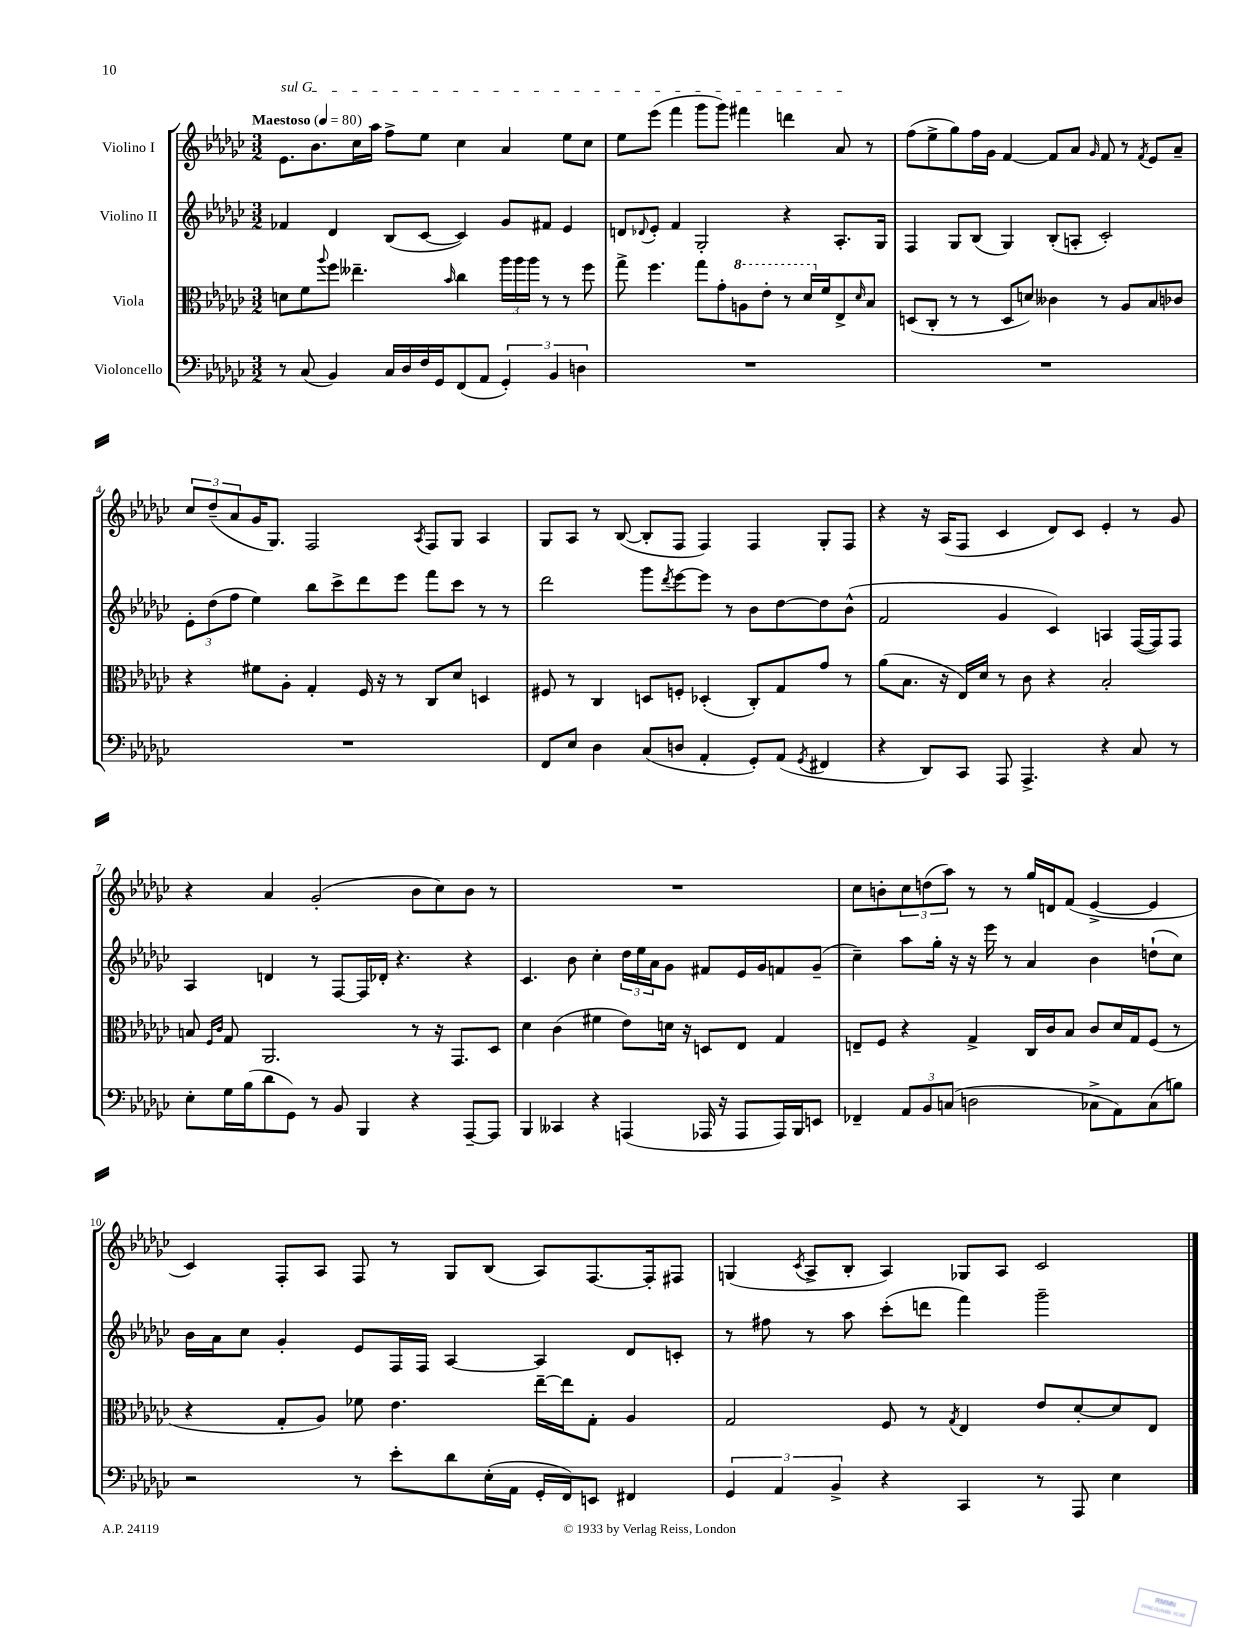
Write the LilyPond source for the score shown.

<<
\new StaffGroup <<
\new Staff = "s0" \with { instrumentName = "Violino I" } {
    \clef treble \key ges \major \numericTimeSignature \time 3/2 \tempo "Maestoso" 4 = 80
    \once \override TextSpanner.bound-details.left.text = \markup { \italic "sul G" } ees'8.\startTextSpan bes'8. ces''16 aes''16 f''8-> ees''8 ces''4 aes'4 ees''8 ces''8 |
    ees''8 ees'''8( f'''4 ges'''8 ges'''8) fis'''4 d'''4 aes'8\stopTextSpan r8 |
    f''8( ees''8-> ges''8) f''16 ges'16 f'4~ f'8 aes'8 \grace { ges'16 } f'8 r8 \acciaccatura { f'8 } ees'8 aes'8-- |
    \tuplet 3/2 { ces''8 des''8--( aes'8 } ges'16 ges8.) f2 \acciaccatura { aes8 } f8 ges8 aes4 |
    ges8 aes8 r8 bes8~( bes8-. f8 f4) f4 ges8-. f8 |
    r4 r16 aes16( f8 ces'4 des'8) ces'8 ees'4-. r8 ges'8 |
    r4 aes'4 ges'2-.( bes'8 ces''8) bes'8 r8 |
    R1. |
    ces''8 b'8-. \tuplet 3/2 { ces''8 d''8( aes''8) } r8 r8 ges''16 d'16 f'8( ees'4~-> ees'4 |
    ces'4) f8-. aes8 f8 r8 ges8 bes8( aes8) f8.~ f16-. fis8 |
    g4( \acciaccatura { ces'8 } aes8-> bes8-. aes4) ges8 aes8 ces'2 \bar "|." |
}
\new Staff = "s1" \with { instrumentName = "Violino II" } {
    \clef treble \key ges \major \numericTimeSignature \time 3/2
    fes'4 des'4 bes8( ces'8~ ces'4) ges'8 fis'8 ees'4 |
    d'8 \appoggiatura { des'8 } ees'8-. f'4 ges2-. r4 aes8.-. ges16 |
    f4 ges8 bes8( ges4) bes8-.( a8-. ces'2-.) |
    \tuplet 3/2 { ees'8-. des''8( f''8 } ees''4) bes''8 ces'''8-> des'''8 ees'''8 f'''8 ces'''8 r8 r8 |
    des'''2 ges'''8 \acciaccatura { des'''8 } ees'''8~ ees'''8 r8 bes'8 des''8~ des''8 bes'8-^( |
    f'2 ges'4 ces'4) a4 f16~( f16) f8 |
    aes4 d'4 r8 f8~ f16 des'16-. r4. r4 |
    ces'4. bes'8 ces''4-. \tuplet 3/2 { des''16 ees''16 aes'16 } ges'8 fis'8 ees'16 ges'16 f'8 ges'8--( |
    ces''4--) aes''8 ges''16-. r16 r16 ees'''16 r8 aes'4 bes'4 d''8-!( ces''8) |
    bes'16 aes'16 ces''8 ges'4-. ees'8 f16 f16 aes4~ aes4 des'8 c'8-. |
    r8 fis''8 r8 aes''8 ces'''8-.( d'''8 f'''4) ges'''2-- \bar "|." |
}
\new Staff = "s2" \with { instrumentName = "Viola" } {
    \clef alto \key ges \major \numericTimeSignature \time 3/2
    d'8 f'8 \appoggiatura { aes''8 } f''8 eeses''4.-- \grace { bes'16 } ces''4 \tuplet 3/2 { aes''16 aes''16 aes''16 } r8 r8 f''8 |
    ges''8-> f''4. ges''8 ges'8-. \ottava #1 a'8 ees''8-. r8 des''16 \ottava #0 f'16 ees8-> \grace { des'16 } bes8 |
    d8( ces8-. r8 r8 d8 d'8) ceses'4 r8 aes8 bes8 ces'8 |
    r4 fis'8 aes8-. ges4-. f16 r16 r8 ces8 des'8 d4 |
    fis8 r8 ces4 d8 f8-. des4-.( ces8-.) ges8 ges'8 r8 |
    aes'8( bes8. r16 ees16) des'16 r8 ces'8 r4 bes2-. |
    b8 \grace { f16 ces'16 } ges8 aes,2. r8 r16 ges,8. des8 |
    des'4 ces'4( fis'4 ees'8) d'16 r16 d8 ees8 ges4 |
    e8-- f8 r4 ges4-> ces16 ces'16 bes8 ces'8 des'16 ges16 f8( r8 |
    r4 ges8-. aes8) fes'8 ees'4. ees''16~-- ees''16 ges8-. aes4 |
    ges2 f8 r8 \acciaccatura { ges8 } ees4 ees'8 des'8~-. des'8 ees8 \bar "|." |
}
\new Staff = "s3" \with { instrumentName = "Violoncello" } {
    \clef bass \key ges \major \numericTimeSignature \time 3/2
    r8 ces8( bes,4) ces16 des16 f16 ges,16 f,8( aes,8 \tuplet 3/2 { ges,4-.) bes,4 d4 } |
    R1. |
    R1. |
    R1. |
    f,8 ees8 des4 ces8( d8 aes,4-. ges,8-.) aes,8( \acciaccatura { ges,8 } fis,4 |
    r4 des,8) ces,8 aes,,8 aes,,4.-> r4 ces8 r8 |
    ees8-. ges16 bes16( des'8 ges,8) r8 bes,8 bes,,4 r4 aes,,8~-- aes,,8 |
    bes,,4 ceses,4 r4 a,,4( aes,,16 r16 aes,,8 aes,,16) bes,,16 e,8 |
    fes,4-- \tuplet 3/2 { aes,8 bes,8 c8( } d2 ces8-> aes,8) ces8( b8) |
    r2 r8 ees'8-. des'8 ees16-.( aes,16 ges,16-. f,16) e,8 fis,4 |
    \tuplet 3/2 { ges,4 aes,4 bes,4-> } r4 ces,4 r8 aes,,8 ees4 \bar "|." |
}
>>
>>
